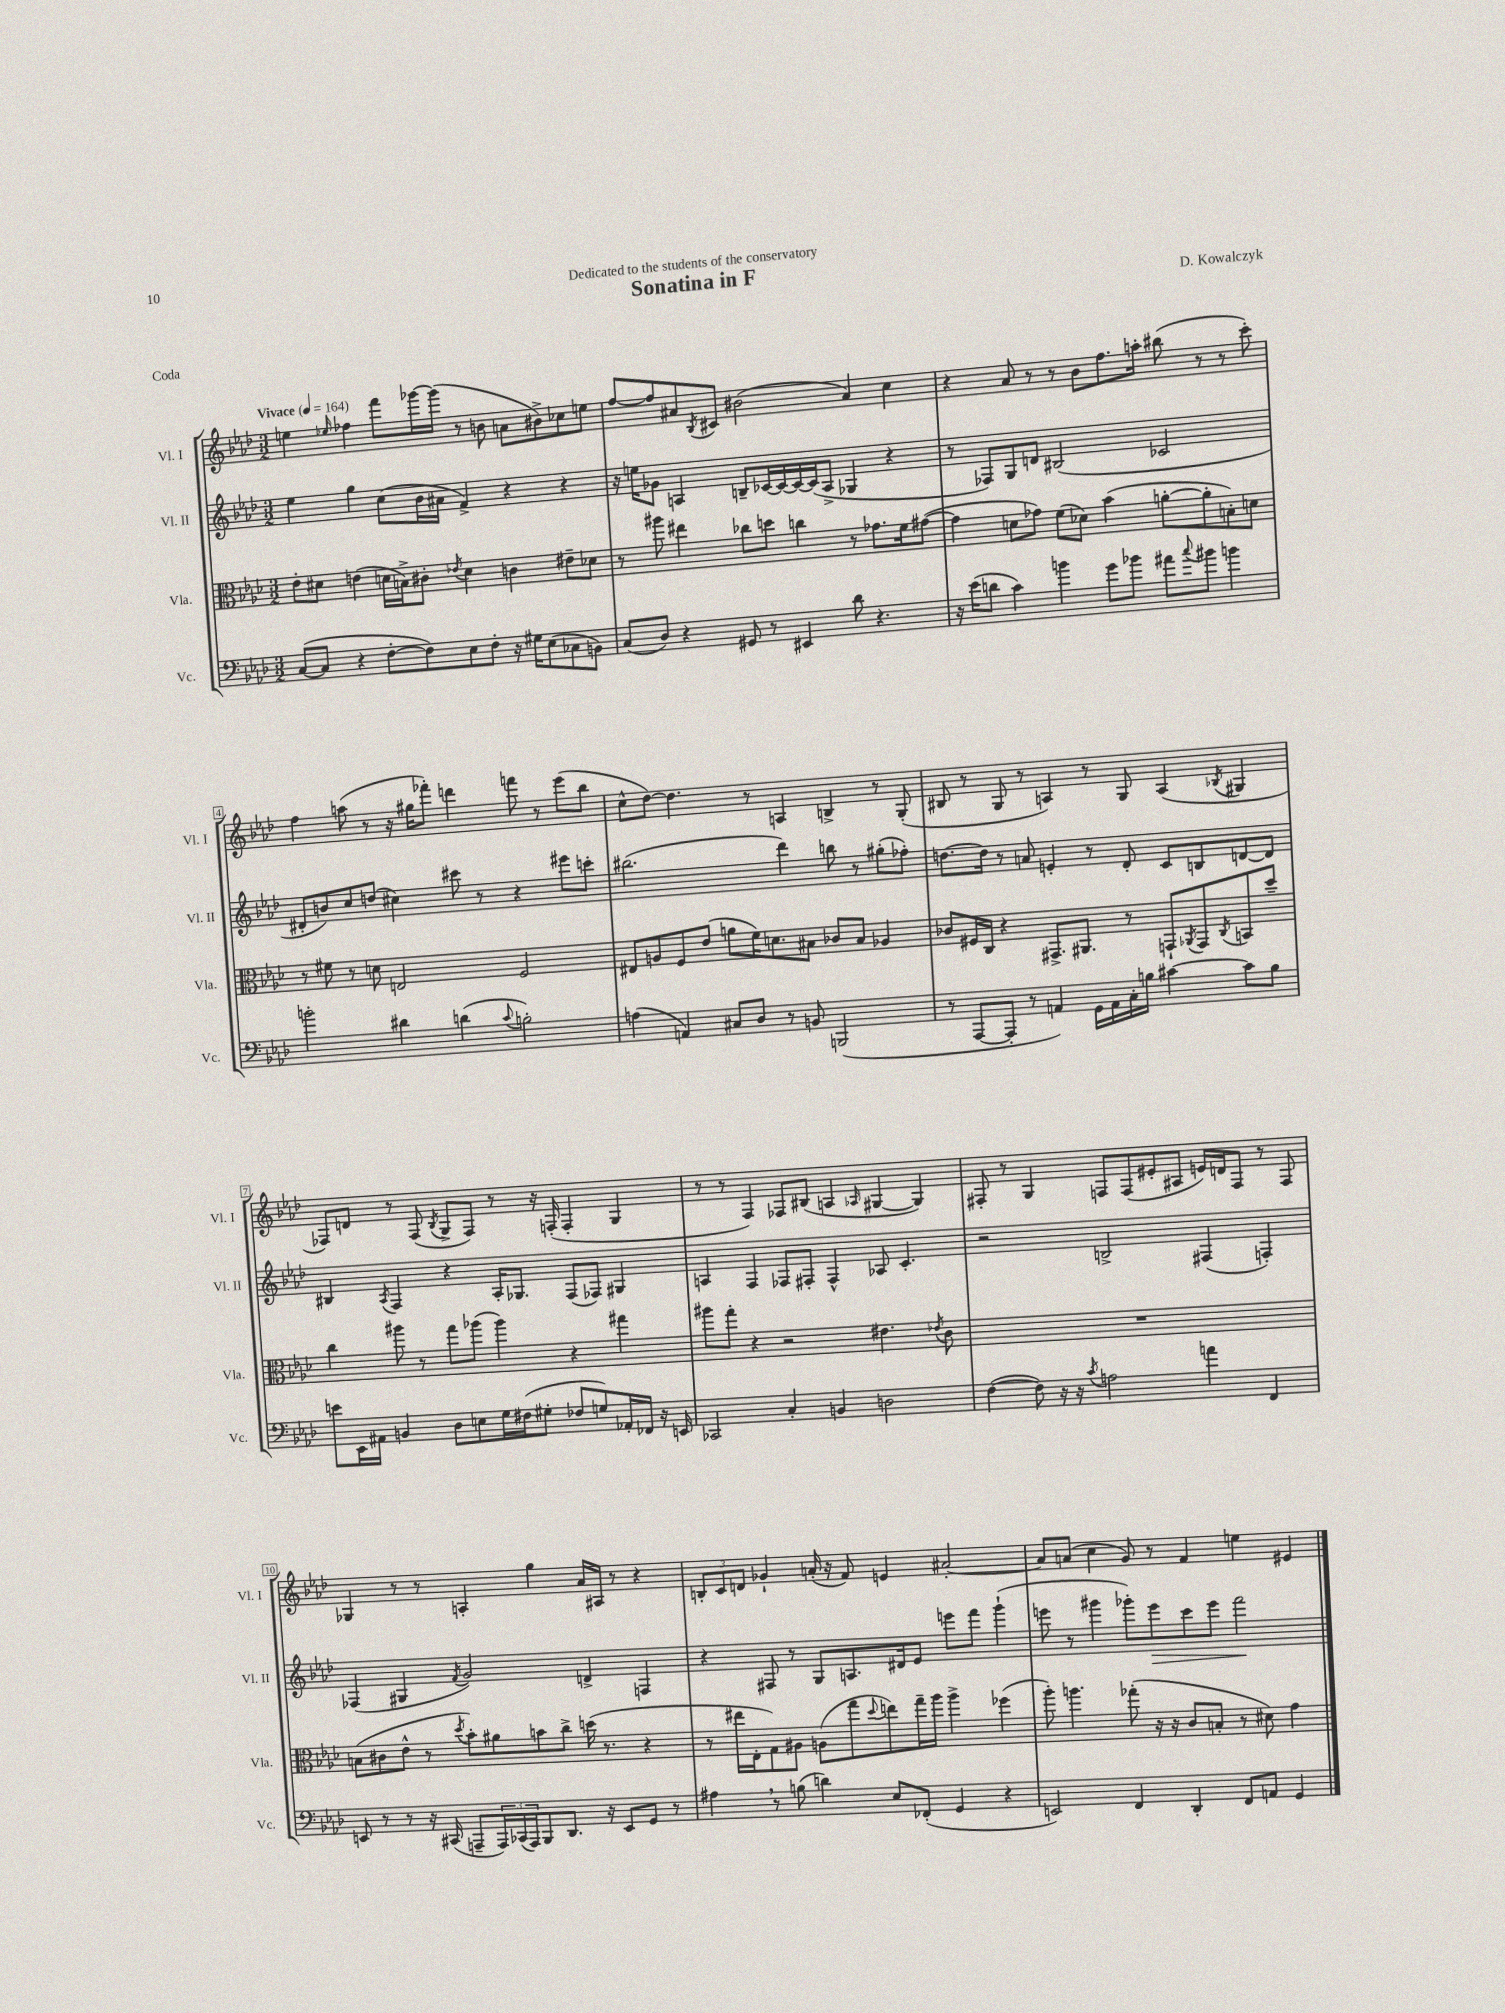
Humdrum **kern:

**kern	**kern	**kern	**kern
*staff4	*staff3	*staff2	*staff1
*clefF4	*clefC3	*clefG2	*clefG2
*k[b-e-a-d-]	*k[b-e-a-d-]	*k[b-e-a-d-]	*k[b-e-a-d-]
*M3/2	*M3/2	*M3/2	*M3/2
*MM164	*MM164	*MM164	*MM164
([8C	8e-'	4ee-	4ee
8C]	8d#	.	.
.	.	.	16qqee-
4r	(4e	4gg	4ff-
[8F'	16d	(8cc	8fff
.	16B^)	.	.
8F])	8c#'	16b-	[16ggg-
.	.	16a#	(16ggg-]
.	8qe-	.	.
8E-	4d	4f^)	8r
8F'	.	.	8b
16r	4c	4r	8a
16G#	.	.	.
(8E-	.	.	8b#^)
8C-	8e#~	4r	8cc-
8BB)	8d-	.	8ee
=	=	=	=
(8C	8r	16r	[8ff
.	.	16ee	.
8D-)	8aa#	8g-	8ff]
4r	4ee#	4A	8a#
.	.	.	8qB-
.	.	.	8c#
8GG#	8cc-	8B~	(2b#
8r	8dd	[16c-	.
.	.	16c-_	.
4EE#	4cc	16c-_	.
.	.	(16c-]	.
.	.	8A^	.
8d-	8r	4G-	4a#)
4.r	8.g-	.	.
.	.	4r	4cc
.	16f	.	.
.	([8g#	.	.
=	=	=	=
16r	4g#]	8r	4r
(16e-	.	.	.
8d	.	8F-)	.
4c)	8d	8G	8a-
.	8g-)	8d	8r
4b	(8f	(2B#	8r
.	8d-)	.	8b-
8g	(4b-	.	8.ff
8b-	.	.	.
.	.	.	16aa'
8a#	[8a'	2c-	(8bb#
8qqcc	.	.	.
8b#	8a']	.	8r
4b	8B')	.	8r
.	8d	.	8ccc')
=	=	=	=
2b'	8r	8d#'	4ff
.	8f#	8b)	.
.	8r	8cc	(8aa
.	8d	(8dd	8r
4d#	2E	4cc#)	16r
.	.	.	16gg#
.	.	.	8fff-')
(4d	.	8ccc#	4ddd
.	.	8r	.
8qqc	.	.	.
2B')	2F	4r	8fff
.	.	.	8r
.	.	8eee#	(8eee-
.	.	8ccc'	8bb-
=	=	=	=
(4A	8E#	(2.bb#	8cc^^
.	8A	.	[8dd-)
4AA)	8F	.	4.dd-]
.	(8e-	.	.
8C#	8a	.	.
8D-	16f)	.	8r
.	8.d	.	.
8r	.	4ddd-)	4A
8BB	8B#	.	.
(2BBB	8c-	8bb	4B^
.	8B#	8r	.
.	4A-	(8gg#'	8r
.	.	8ff-')	(8G'
=	=	=	=
8r	8c-	[8.dd	8B#
[8AAA-	16F#	.	8r
.	16C	16dd]	.
8AAA-']	4r	8r	8G
8r	.	8a	8r
4AA)	8.GG#^	4e'	4A)
.	8.AA#	.	.
16GG	.	8r	8r
16AA	.	.	.
16C'	8r	8d-'	8G
16B	.	.	.
[4c#	8GG`	8c	(4A
.	8qAA-	.	.
.	8GG	8B	.
.	8qC	.	8qB-
8c#]	8BB	[8d	4G#
8B	8dd-~	8d]	.
=	=	=	=
8e	4cc	4B#	8F-)
16EE-	.	.	8d
16AA#	.	.	.
.	.	8qA-	.
4BB	8aa#	4F	8r
.	8r	.	(8F-
.	.	.	8qB-
8D-	8gg	4r	8G^
8E	(8aa-	.	8F-)
16G	4aa-)	16A-'	8r
(16F#	.	8.G-	.
8G#'	.	.	16r
.	.	.	(16F'
8F-	4r	(8F	4F'
8G)	.	8F-)	.
16AA-'	4gg#	4G#	4G
16FF-	.	.	.
16r	.	.	.
16EE	.	.	.
=	=	=	=
2CC-	8aa#	4A	8r
.	8gg'	.	8r
.	4r	4F	4F)
4C'	2r	8F-	8F-
.	.	8F#'	(8B#
4BB	.	4F#^^	4A
.	.	.	16qqA-
2D	4.e#	8A-	[4G#
.	.	4.c'	.
.	.	.	4G#])
.	8qe-	.	.
.	8c	.	.
=	=	=	=
([4F	1.r	2r	8F#'
.	.	.	8r
8F])	.	.	4G
16r	.	.	.
16r	.	.	.
8qc	.	.	.
2A	.	2B^	8F
.	.	.	(8F
.	.	.	8e#'
.	.	.	8A#
4a	.	(4F#	16e)
.	.	.	16d
.	.	.	8F
4FF	.	4F')	8r
.	.	.	8F
=	=	=	=
8EE	(8B	(4F-	4G-
8r	8c#	.	.
8r	8e-^^	4G#	8r
16r	8r	.	8r
(16CC#	.	.	.
.	8qdd-	8qf	.
8AAA~	8b-')	2g)	4A'
24AAA)	8a#	.	.
(24CC-	.	.	.
24AAA)	.	.	.
8BBB-	8b	.	4gg
8.DD-	8cc^	.	.
.	(16dd	4d^	16a-
16r	8.r	.	16A#
8EE	.	.	8r
8GG	4r	4F	4r
8r	.	.	.
=	=	=	=
4A#	8r	4r	12B'
.	.	.	12c
.	16ee#	.	.
.	.	.	12d
.	16E-'	.	.
8r	8G)	8F#	4g-`
(8B	8A#	8r	.
4d)	(8A	8G	(16a'
.	.	.	16r
.	8gg	8.A	8f)
.	8qqdd-	.	.
8E-	8ee)	.	4e
.	.	16d#	.
(8FF-'	16gg~	8e-	.
.	16aa-	.	.
4GG	4aa-^	8eee	[2a#'
.	.	8fff	.
4r	(4ff-	(4ggg`	.
=	=	=	=
2EE)	8aa-')	8eee	8a#]
.	4.aa	8r	(8a
.	.	4ggg#	4cc
4FF	(8gg-'	8ggg-')	8g)
.	16r	8eee	8r
.	16r	.	.
4DD-'	8c	8ccc	4f
.	8B'	8eee	.
8FF	8r	2fff	4ee
8AA	8d#)	.	.
4GG	4g	.	4e#
==	==	==	==
*-	*-	*-	*-
